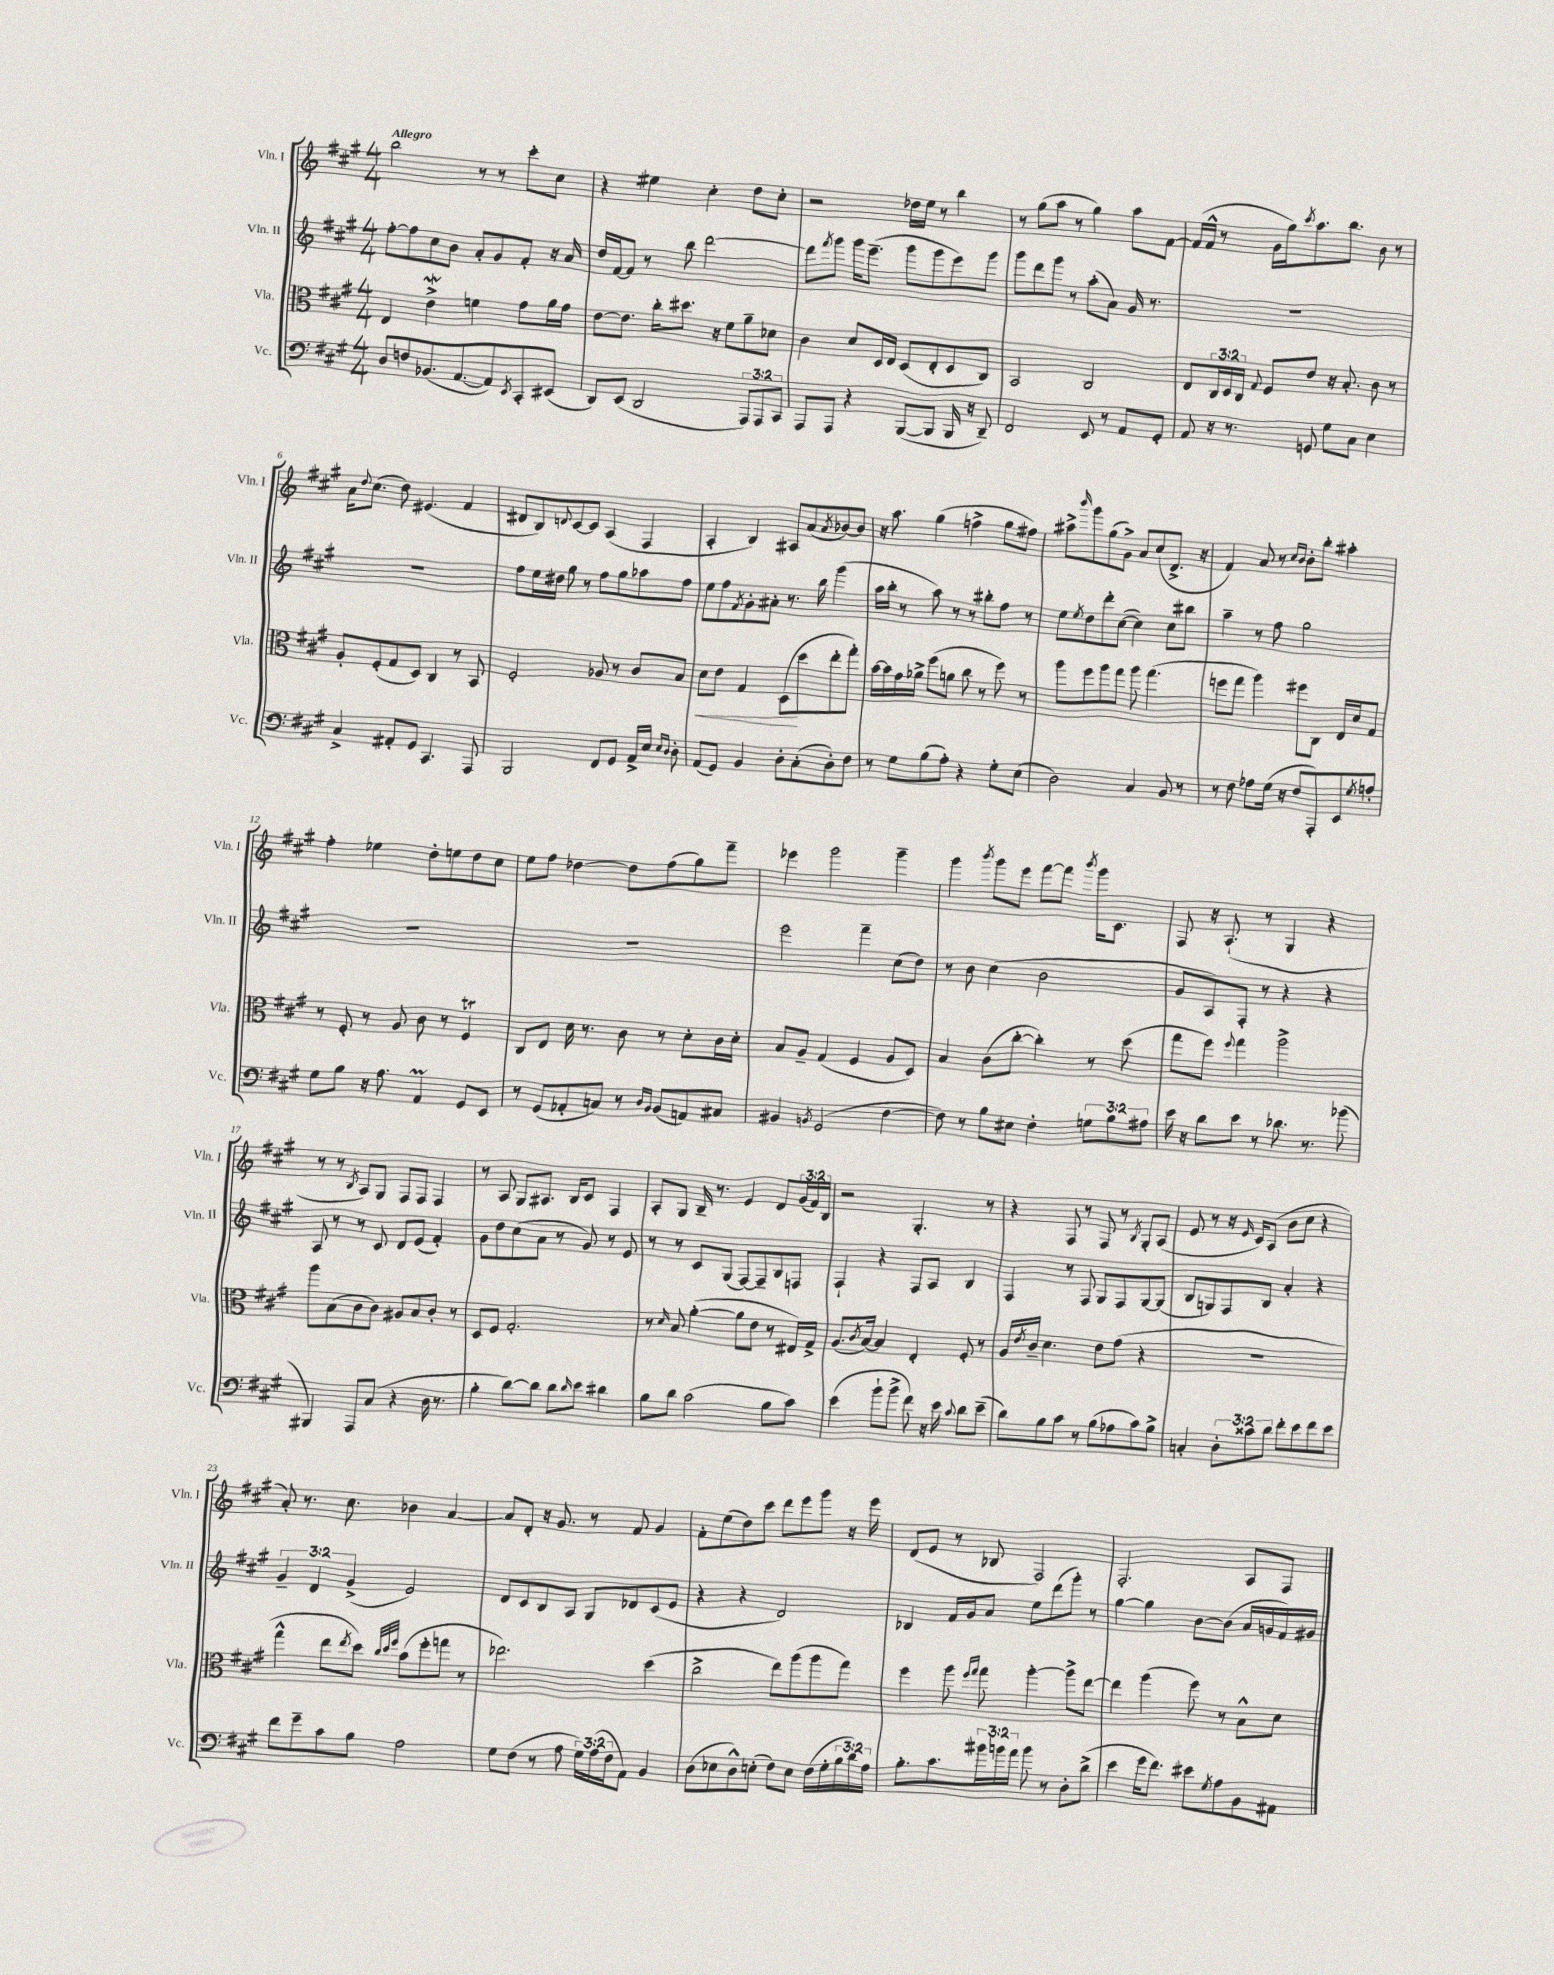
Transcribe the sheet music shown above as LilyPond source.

<<
\new StaffGroup <<
\new Staff = "s0" \with { instrumentName = "Vln. I" shortInstrumentName = "Vln. I" } {
    \clef treble \key a \major \numericTimeSignature \time 4/4 \override Staff.TupletNumber.text = #tuplet-number::calc-fraction-text \tempo "Allegro"
    b''2 r8 r8 cis'''8-. cis''8 |
    r4 eis''4 cis''4-. d''8 cis''8-. |
    r2 des''16 e''16 r8 b''4 |
    r8 gis''8( a''8 r8 gis''4) a''8 fis'8~ |
    fis'16( fis'16-^ r8 gis'16 gis''16) \acciaccatura { cis'''8 } a''8. b''8. b'8 r8 |
    a'16 \appoggiatura { d''8 } cis''8.( d''8) eis'4.( fis'4 |
    dis'8 b8) \appoggiatura { d'8 } cis'8~ cis'8 a4( fis4 |
    a4-. b4) ais8 a'8( \acciaccatura { a'8 } bes'8~) bes'8 |
    r16 a''8. gis''4( f''4-> gis''8 fis''8) |
    ais''8-> \grace { b'''16 } gis'''8 gis''8( gis'8->) a'8 cis''8( d'8.-> r16 |
    fis'4) a'8 r8 \grace { cis''16 b'16 } b'8-. b''8-. ais''4-. |
    fis''4-. ees''4 d''8-. e''8 d''8 cis''8 |
    e''8 fis''8 des''4~ des''8 fis''8( gis''8) fis'''8-- |
    ees'''4 gis'''2 gis'''4-- |
    gis'''4 \acciaccatura { b'''8 } gis'''8 e'''8 fis'''8~ fis'''8 \acciaccatura { b'''8 } gis'''16 cis'8. |
    fis8 r16 a8.-!( r8 gis4 r4 |
    r8 r8 \acciaccatura { b8 } a8) gis8 fis8 fis8 fis4 |
    r8 a8 gis8 ais8. b16 cis'8 fis4 |
    a8-. gis8 b16-- r8. e'4 d'8 \tuplet 3/2 { gis'16( fis'16) b16 } |
    r2 gis4.-. r8 |
    r4 fis8 r8 fis8 r8 \acciaccatura { b8 } gis8-. a8( |
    e'8 r8 r16 \grace { e'16 } cis'16) a8( b'8 cis''8 r4 |
    a'8-.) r8. cis''8. bes'4 a'4~ |
    a'8 d'8-. r16 gis'8. r8 fis'8 gis'4 |
    fis'8-. e''8( d''8) cis'''8 d'''8 e'''8 gis'''8 r16 e'''16 |
    d'8( e'8 r8 bes8 fis2) |
    fis2.-. a8 fis8 \bar "|." |
}
\new Staff = "s1" \with { instrumentName = "Vln. II" shortInstrumentName = "Vln. II" } {
    \clef treble \key a \major \numericTimeSignature \time 4/4 \override Staff.TupletNumber.text = #tuplet-number::calc-fraction-text
    fis''8~-. fis''8 cis''8 b'8 a'8-. gis'8 fis'8-. r16 a'16 |
    d''16 fis'16~ fis'8 r8 b''8 d'''2~ |
    d'''8 \acciaccatura { fis'''8 } gis'''8 gis'''16 e'''8.--( gis'''8 gis'''8 e'''8) gis'''8 |
    gis'''8 d'''8 gis'''8 r8 a''8-.( a'8) gis'16 r8. |
    R1 |
    R1 |
    fis''8 e''16 dis''16 gis''8 r8 fis''8 gis''8 aes''8 fis''8 |
    e''8 fis''8 \acciaccatura { fis'8 } gis'8-. ais'8-. r8. b''16 gis'''4( |
    a''16 b''16-. r8 a''8) r8 r8 bis''8-. fis''8 r8 |
    e''8 \acciaccatura { e''8 } d''8 d'''8-. cis''8~( cis''4) cis''8 bis''8 |
    a''4-- r8 fis''8 gis''2 |
    R1 |
    R1 |
    e'''2 fis'''4-- cis''8( d''8) |
    r8 b'8 cis''4( b'2 |
    gis'8 a8) fis8-. r8 r4 r4 |
    a8 r8 r8 cis'8 d'8 e'8( fis'4-.) |
    gis'8 d''8 cis''8( a'8 r8 gis'8) r8 e'8 |
    r8 r8 cis'8 gis8( fis8~) fis8-- b8 f8 |
    fis4-! r4 fis8 a8 b4 |
    fis4 r8 fis8 gis8 fis8 gis8~ gis8( |
    b8 g8) fis8 b8 a'4-. r4 |
    \tuplet 3/2 { gis'4-- d'4 gis'4->( } e'2) |
    d'8 cis'8 b8 a8 gis8 des'8 cis'8( e'8 |
    r4 r4 d'2) |
    bes4 fis'16 gis'16 a'8 e''8 d'''8( gis'''8-.) r8 |
    gis''4~ gis''4 b'8~ b'8( a'16 g'16 fis'16) gis'16 \bar "|." |
}
\new Staff = "s2" \with { instrumentName = "Vla." shortInstrumentName = "Vla." } {
    \clef alto \key a \major \numericTimeSignature \time 4/4 \override Staff.TupletNumber.text = #tuplet-number::calc-fraction-text
    e4 e'4->\mordent f'4 gis'8 a'16 gis'16 |
    e'8~ e'8. cis''16-. dis''8. r16 fis'8 a'8-- des'8 |
    cis'4 d'8 d16 e16 d8( e8-. d8 cis8) |
    b,2 cis2 |
    e8 \tuplet 3/2 { cis16 d16 cis16 } \appoggiatura { gis8 } fis8 e'8 r16 b8.-. cis'8 r8 |
    a8-. fis8-.( gis8 d8) cis4 r8 b,8 |
    fis2-. aes8 r8 cis'8 b8 |
    d'8\< e'8 gis4 d8\!( d''8 e''8-. gis''8-.) |
    b'16~ b'16 gis'16 aes'16-> fis''8( a'8 cis''8 r8 fis''8) r8 |
    a''8 fis''8 a''8 gis''8 a''8 gis''4.( |
    f''8 gis''8 a''4) fis''8 cis8 e16 d'16 gis8 |
    r8 fis8-. r8 a8 cis'8 r8 fis4\trill |
    cis8 e8 d'16 r8. cis'8 r8 d'8-. cis'16 d'16-. |
    b8 a8-- gis4( fis4 a8 d8) |
    b4 cis'8( cis''8~-. cis''4-.) r8 d''8( |
    gis''8 fis''8) \appoggiatura { fis''8 } gis''4 a''2-> |
    a''8 b8( cis'8 cis'8) ais8 b8 cis'8-. r8 |
    d8 fis8 gis2.-. |
    r8 \grace { d'16 } b8 a'4~-.( a'8 e'8 r8 eis16) gis16-> |
    a8.( \acciaccatura { cis'8 } b16~) b4 e4-. fis8-. r8 |
    a16 \acciaccatura { e'8 } cis'16-- d'4. e'8 gis'8( r4 |
    R1 |
    gis''4-^ e''8 \acciaccatura { e''8 } d''8) \grace { cis''32 d''32 fis''32 } b'8( fis''8-. g''8 r8 |
    ees''2.) d''4( |
    cis''2-> e''8) a''8( a''8 gis''8) |
    fis''4 a''8 \grace { fis''16 gis''16 } gis''8 a''4~-. a''8-> e''8~ |
    e''4 a''4( fis''8) r8 b8-^ d'8 \bar "|." |
}
\new Staff = "s3" \with { instrumentName = "Vc." shortInstrumentName = "Vc." } {
    \clef bass \key a \major \numericTimeSignature \time 4/4 \override Staff.TupletNumber.text = #tuplet-number::calc-fraction-text
    d8 f8 bes,8.( a,8.~ a,8) \acciaccatura { e,8 } cis,8-. eis,8( |
    d,8) e,8( d,2 \tuplet 3/2 { a,,8) a,,8 cis,8 } |
    a,,8 a,,8 r4 b,,8~( b,,8 b,,16 r16 d,8--) |
    fis,2 e,8 r8 a,8 gis,8-. |
    a,8 r16 r8. g,8 gis8 cis8 e4 |
    cis4-> ais,8-. gis,8 cis,4. a,,8 |
    b,,2 fis,8 gis,8 a,16-> e16 \grace { e16 d16 } d8-. |
    a,8( gis,8) b,4 d8-. cis8-.( d8-.) fis8 |
    r8 gis8 b8( a8-.) r4 gis8-. e8( |
    d2) cis4 b,8 r8 |
    r8 fis8 aes8 gis16( r16 fis8 a,,8-.) e,8 \acciaccatura { gis8 } a8-. |
    gis8 b8 r16 a8. a,4\prall gis,8 e,8 |
    r8 gis,8( aes,8-. c8) r8 \grace { d16 b,16 } b,8( a,8) cis8 |
    bis,4 \acciaccatura { b,8 } gis,2( fis4~ |
    fis8) r8 b8 eis8 fis4-. \tuplet 3/2 { g8 b8 ais8 } |
    e'16 r16 d'8 e'8 r8 des'8. r8. bes'8( |
    bis,,4) a,,8 cis8( r4 d16 r8. |
    b4-. d'8~) d'8 d'8 \grace { d'16 } e'8 dis'4 |
    b8 d'8 cis'2( b8 cis'8) |
    e'4( b'8-! b'8-> fis'8) r16 e'16 \appoggiatura { cis'8 } d'8 e'8--( |
    d'8) b8 cis'8 r8 b8( aes8 cis'8) b8-> |
    c4-. \tuplet 3/2 { d8-. cisis'8 d'8 } fis'8-. e'8 fis'8 e'8 |
    fis'8 gis'8-- cis'8 b8 a2 |
    gis8 fis8( r8 a8 \tuplet 3/2 { gis16) a16( fis16 } a,8) b,4 |
    d8( ees8 d8-^) e8-.( fis8) e8 fis16( gis16-. \tuplet 3/2 { b16 d'16) a16 } |
    b8.-. cis'8. \tuplet 3/2 { bis'16 b'16 a'16 } b'8 r8 d8-. d'8->( |
    e'4 gis'16 fis'8.) eis'8 \acciaccatura { gis8 } a8 b,8 ais,8 \bar "|." |
}
>>
>>
